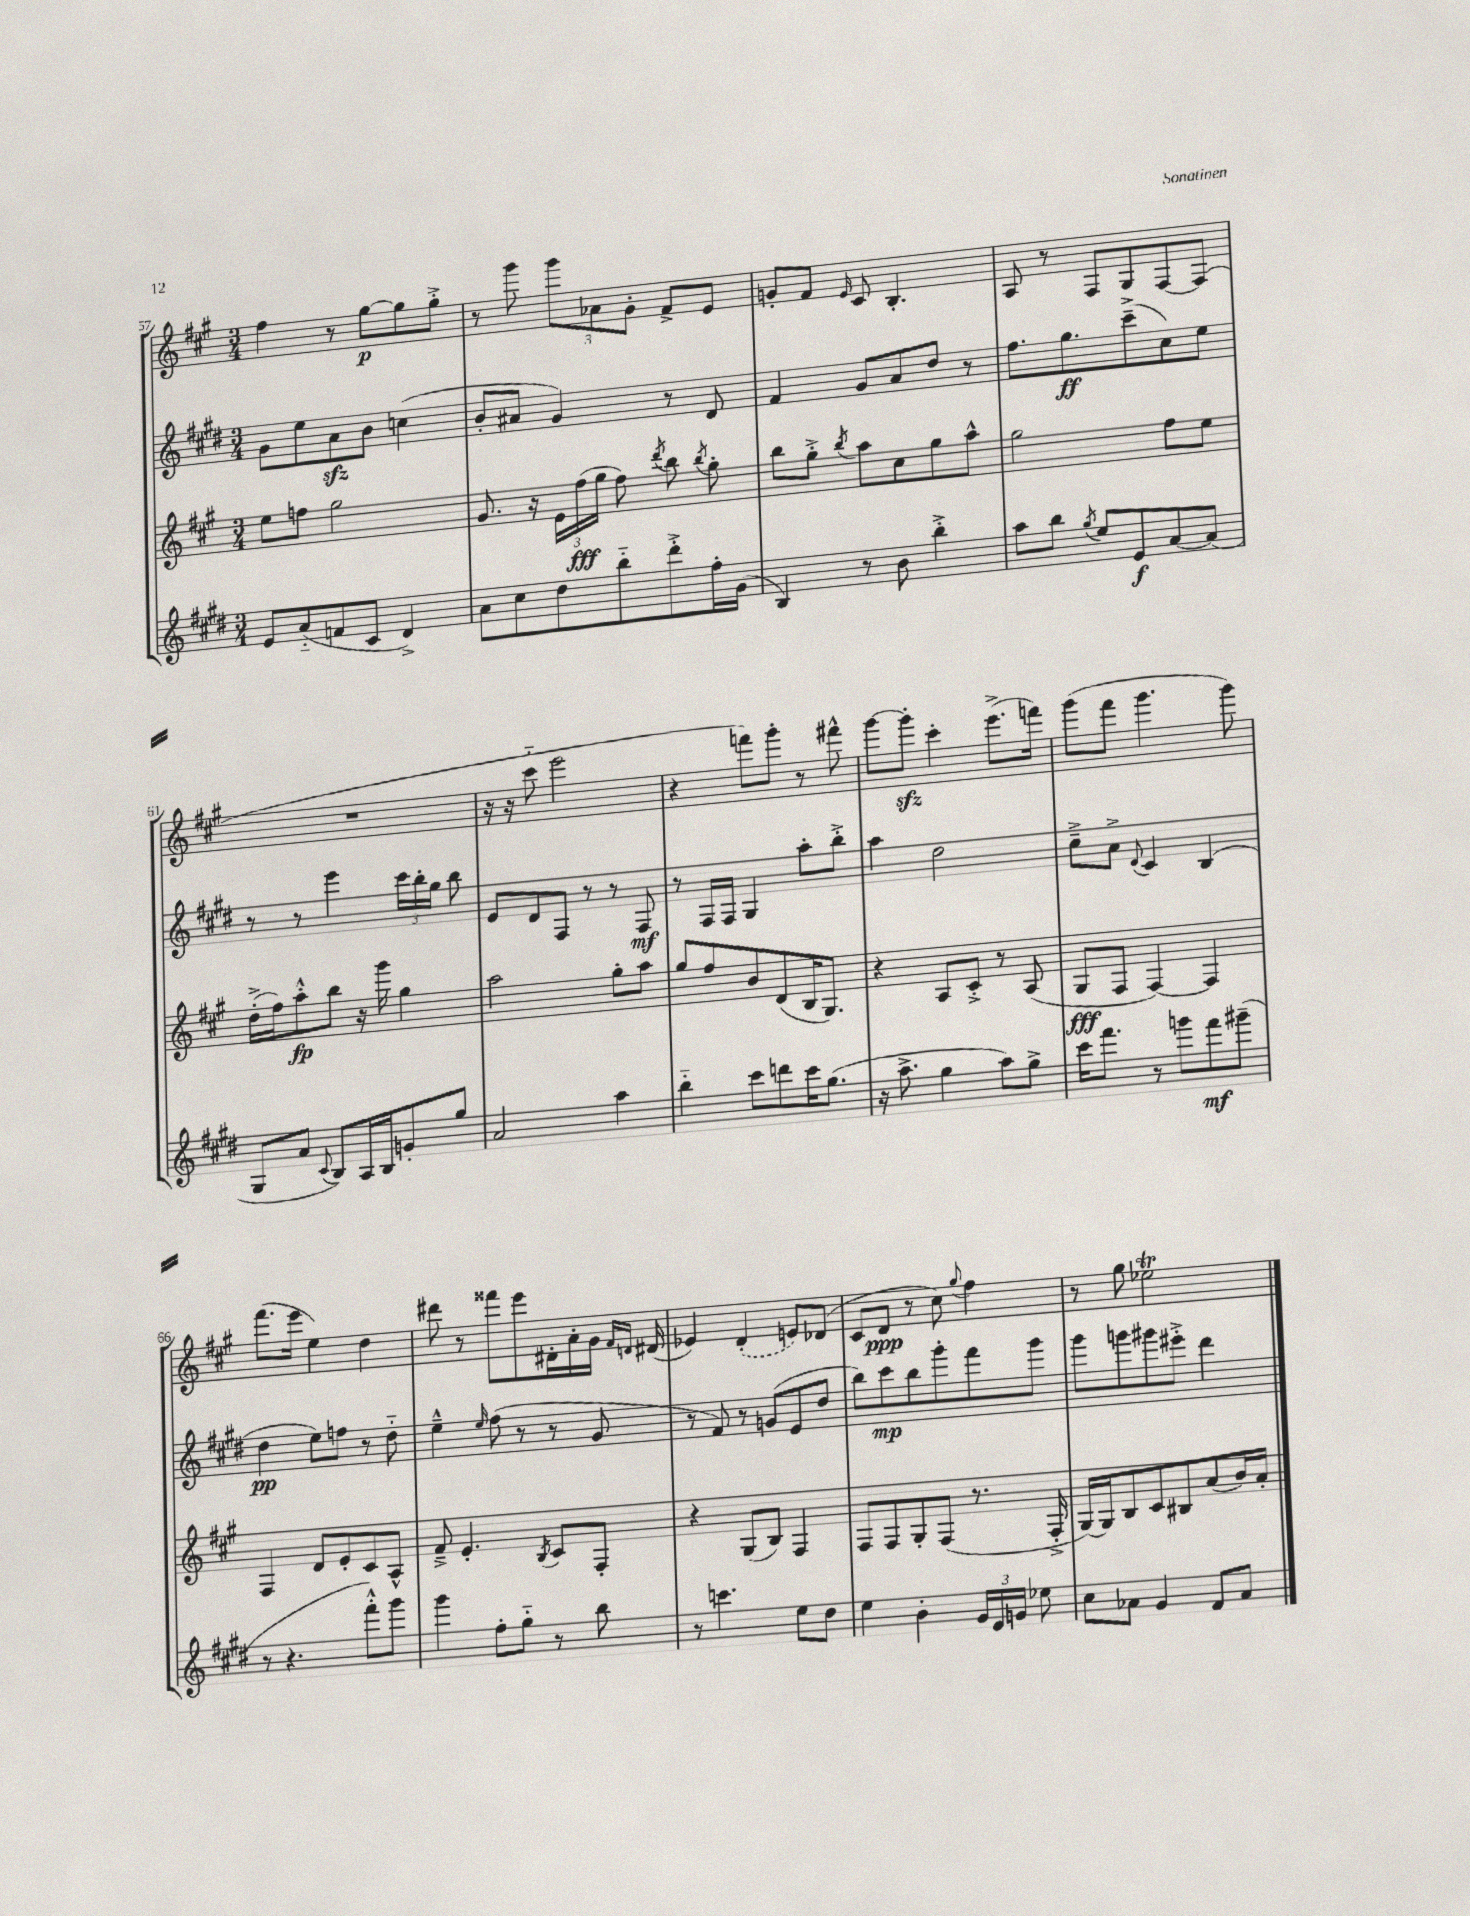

**kern	**kern	**kern	**kern
*staff4	*staff3	*staff2	*staff1
*clefG2	*clefG2	*clefG2	*clefG2
*k[f#c#g#d#]	*k[f#c#g#]	*k[f#c#g#d#]	*k[f#c#g#]
*M3/4	*M3/4	*M3/4	*M3/4
8e/L	8ee\L	8g#\L	4ff#\
(8a'~/	8ff\J	8ee\	.
8f/	2gg#\	8a\	8r
8c#/J	.	8b\J	[8gg#\L
4d#^/)	.	(4cc\	8gg#\]
.	.	.	8gg#'^\J
=	=	=	=
8a\L	8.g#/	8b'/L	8r
8cc#\	.	8a#/J	8ggg#\
.	16r	.	.
8dd#\	24e\LL	4g#/)	12ggg#\L
.	(24ff#\	.	.
.	24gg#\JJ	.	12a-\
8bb'~\	8ff#\)	.	.
.	.	.	12g#'\J
.	8qddd/	.	.
8ddd#'^\	8bb\	8r	8f#^/L
.	8qbb/	.	.
16ff#'\L	8gg#'\	8d#/	8e/J
(16g#\JJ	.	.	.
=	=	=	=
4B/)	8bb\L	4f#/	8g'/L
.	8gg#'^\J	.	8f#/J
.	8qbb/	.	16qqe/
8r	8aa\L	8g#/L	8c#/
8b\	8cc#\	8a/	4.B'/
4bb'^\	8gg#\	8dd#/J	.
.	8aa^^\J	8r	.
=	=	=	=
8aa\L	2gg#\	8.ff#\L	8A/
8bb\J	.	.	8r
.	.	8.gg#\	.
8qgg#/	.	.	.
8ee/L	.	.	8F#/L
8e/	.	(8ccc#~^\	8G#/
[8a/	8ff#\L	8cc#\)	[8F#/
(8a/]J	8ee\J	8ee\J	(8F#/]J
=	=	=	=
8G#/L	(16dd'^\LL	8r	2.r
.	16ff#\J)	.	.
8a/J	8aa'^^\	8r	.
8qqc#/	.	.	.
8B/L)	8bb\J	4eee\	.
16A/L	16r	.	.
16B/J	16ggg#\	.	.
8g'/	4gg#\	24ccc#\LL	.
.	.	24bb'\	.
.	.	24gg#\JJ	.
8gg#/J	.	8bb\	.
=	=	=	=
2a/	2aa\	8e/L	16r
.	.	.	16r
.	.	8d#/	8ccc#'~\
.	.	8F#/J	2eee\
.	.	8r	.
4aa\	8gg#'\L	8r	.
.	8aa\J	8F#/	.
=	=	=	=
4bb'~\	8gg#/L	8r	4r
.	8ff#/	16F#/LL	.
.	.	16F#/JJ	.
8ccc#\L	8b/	4G#/	8fff\L)
8ddd\	(8d/	.	8ggg#'\J
16ccc#\K	16B/K	8aa'\L	8r
(8.gg#\J	8.G#/J)	.	.
.	.	8bb'^\J	8fff#^^\
=	=	=	=
16r	4r	4aa\	[8ggg#\L
8.aa^\	.	.	.
.	.	.	8ggg#'\]J
4gg#\	8A/L	2dd#\	4ccc#'\
.	8c#'^/J	.	.
8aa\L)	8r	.	(8.eee^\L
8gg#^\J	(8A/	.	.
.	.	.	16fff\Jk)
=	=	=	=
16ccc#\LK	8G#/L	8cc#~^\L	(8ggg#\L
8.fff#\J	.	.	.
.	8F#/J	8a^\J	8fff#\J
.	.	8qqd#/	.
8r	[4F#/)	4c#/	4.ggg#\
8ggg\L	.	.	.
8fff#\	4F#/]	(4B/	.
(8ggg#~\J	.	.	8ggg#\)
=	=	=	=
8r	4F#/	4dd#\	(8.fff#\L
4.r	.	.	.
.	.	.	16eee\Jk
.	8d/L	8ee\L)	4ee\)
.	8e'/	8ff\J	.
8fff#'^^\L)	8c#/	8r	4dd\
8ggg#\J	8A^^/J	8dd#'~\	.
=	=	=	=
4ggg#\	8f#~^/	4ee~^^\	8ddd#\
.	4.e'/	.	8r
.	.	16qqee/	.
8ff#'\L	.	(8ff#\	8fff##\L
8gg#'~\J	.	8r	8eee\
.	8qB/	.	.
8r	8c#/L	8r	16d#'\L
.	.	.	16a'\
8bb\	8F#'/J	8g#/	16g#\JJ
.	.	.	16qqf#/LL
.	.	.	16qqd/JJ
.	.	.	(16d#/
=	=	=	=
8r	4r	8r	4e-/)
4.ccc\	.	8f#/)	.
.	(8G#/L	8r	(4d'/
.	8B/J)	(8g/L	.
8ee\L	4F#/	8e/	8e/L)
8dd#\J	.	8dd#/J	(8d-/J
=	=	=	=
4ee\	8F#/L	8bb\L)	8c#/L
.	8F#/	8ccc#\	8d/J
4b'\	8G#'/	8bb\	8r
.	(8F#/J	8ggg#'\	8cc#\)
.	.	.	8qqgg#/
24g#/LL	8.r	8fff#\	4ff#\
24e/	.	.	.
24g/JJ	.	.	.
8ee-\	.	8ggg#\J	.
.	16F#'^/	.	.
=	=	=	=
8cc#\L	[16G#/LL)	8ggg#\L	8r
.	16G#/]J	.	.
8a-\J	8B/	8ggg\	8gg#\
4g#/	8c#/	8ggg#\	2ee-\
.	8B#/	8eee#'^\J	.
8f#/L	(8a/	4ddd#\	.
8a-/J	16b/L)	.	.
.	16a'/JJ	.	.
==	==	==	==
*-	*-	*-	*-
